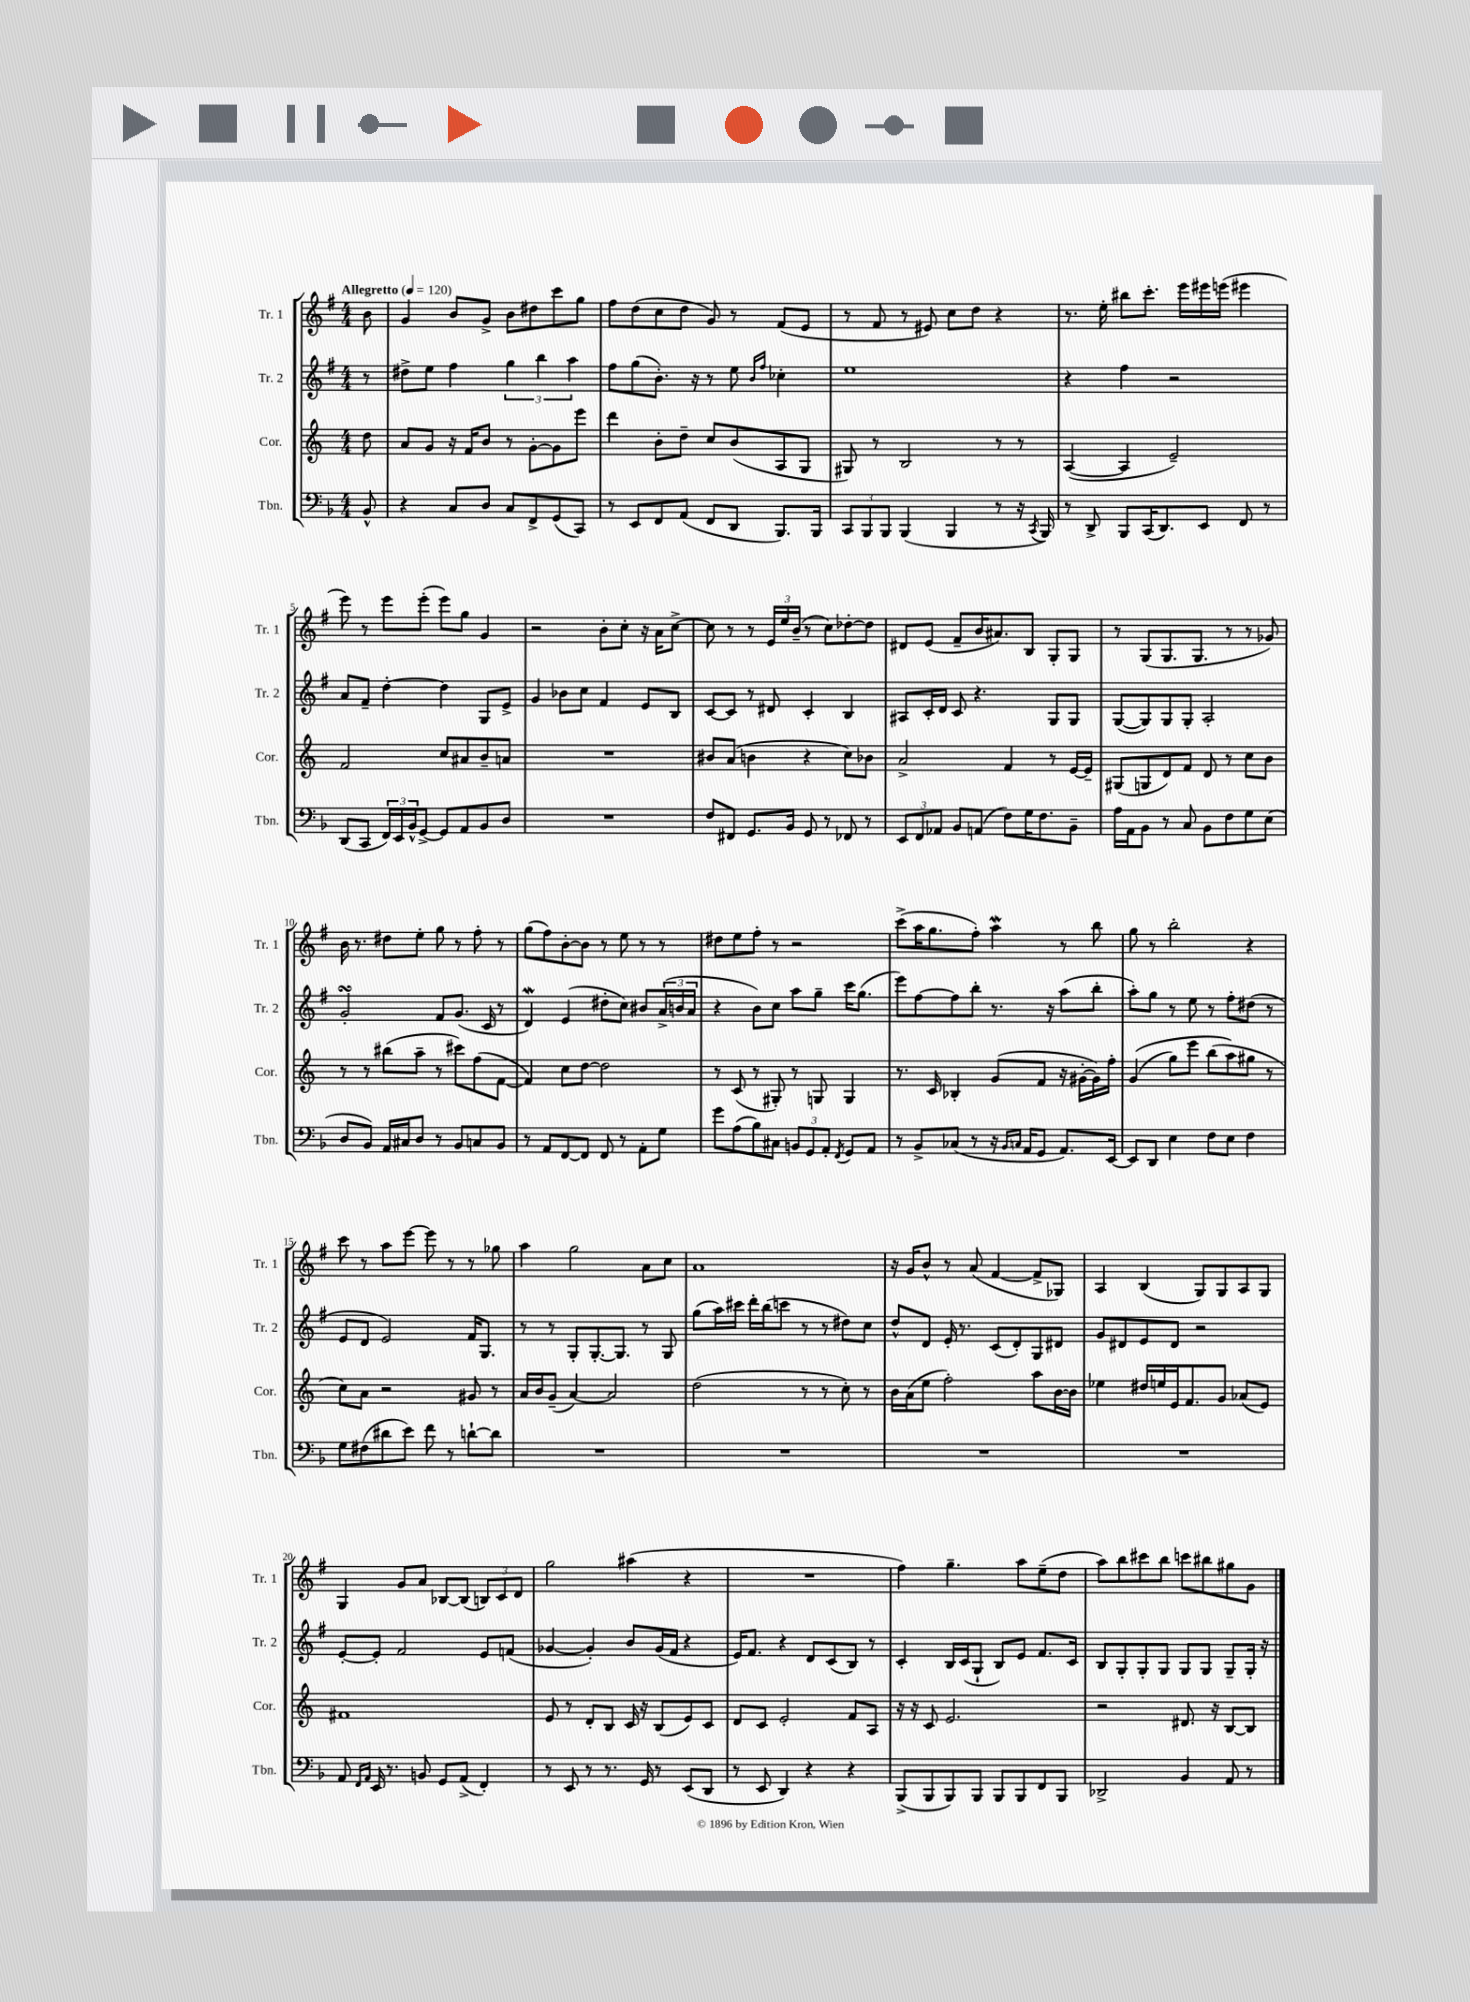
<<
\new StaffGroup <<
\new Staff = "s0" \with { instrumentName = "Tr. 1" shortInstrumentName = "Tr. 1" } {
    \clef treble \key g \major \numericTimeSignature \time 4/4 \partial 8 \tempo "Allegretto" 4 = 120
    b'8 |
    g'4 b'8 g'8-> b'8 dis''8 c'''8 g''8 |
    fis''8 d''8( c''8 d''8 g'8) r8 fis'8( e'8 |
    r8 fis'8 r8 eis'8) c''8 d''8 r4 |
    r8. e''16-. bis''8 c'''8.-. e'''16 eis'''16 e'''16( eis'''4 |
    e'''8) r8 e'''8 e'''8-.( e'''8) g''8 g'4 |
    r2 b'8-. c''8-. r16 a'16 c''8~-> |
    c''8 r8 r8 \tuplet 3/2 { e'16 e''16 b'16--( } r8 c''8) des''8~-. des''8 |
    dis'8 e'8( fis'8-- b'16 ais'8.) b8 g8-. g8 |
    r8 g8( g8. g8. r8 r8 ges'8) |
    b'16 r8. dis''8 e''8-. g''8 r8 fis''8-. r8 |
    g''8( fis''8) b'8~-. b'8 r8 e''8 r8 r8 |
    dis''8 e''8 fis''8-. r8 r2 |
    c'''8->( a''16 g''8. fis''8-.) a''4\mordent r8 b''8 |
    g''8 r8 b''2-. r4 |
    c'''8 r8 a''8 e'''8~ e'''8 r8 r8 ges''8 |
    a''4 g''2 a'8 c''8 |
    a'1 |
    r16 g'16 b'8-^ r8 a'8( fis'4~ fis'8-> ges8) |
    a4 b4( g8) g8 a8 g8 |
    g4 g'8 a'8 bes8~ bes8( \tuplet 3/2 { b8) c'8 d'8 } |
    g''2 ais''4( r4 |
    R1 |
    fis''4) g''4.-- a''8 e''8--( d''8 |
    a''8) b''8 cis'''8 b''8 c'''8 bis''8 gis''8 g'8 \bar "|." |
}
\new Staff = "s1" \with { instrumentName = "Tr. 2" shortInstrumentName = "Tr. 2" } {
    \clef treble \key g \major \numericTimeSignature \time 4/4 \partial 8
    r8 |
    dis''8-> e''8 fis''4 \tuplet 3/2 { g''4 b''4 a''4 } |
    fis''8 g''8( b'8.-.) r16 r8 e''8 \grace { b'16 fis''16 } ces''4-. |
    e''1 |
    r4 fis''4 r2 |
    a'8 fis'8-- d''4~-. d''4 g8 e'8-> |
    g'4 bes'8 c''8 fis'4 e'8 b8 |
    c'8~ c'8 r8 dis'8 c'4-. b4 |
    ais8 c'16-. d'16 c'8 r4. g8 g8 |
    g8~( g8) g8 g8-. a2-. |
    g'2-.\turn fis'8 g'8.( c'16 r8 |
    d'4\mordent) e'4( dis''8-. c''8) bis'8 \tuplet 3/2 { a'16->( b'16 a'16 } |
    r4 b'8) c''8 a''8 g''8-- c'''16 g''8.( |
    e'''8) fis''8~ fis''8 b''8-. r8. r16 a''8( b''8-. |
    a''8-.) g''8 r8 e''8 r8 fis''8-. dis''8( r8 |
    e'8 d'8 e'2) fis'16 g8. |
    r8 r8 g8-. g8.~-. g8. r8 g8 |
    g''8( a''16) cis'''16 d'''16-. b''16( c'''8 r8 r8 dis''8) c''8 |
    d''8-^ d'8 e'16-. r8. c'8( d'8-.) g8 dis'8 |
    g'8 dis'8 e'8 dis'8 r2 |
    e'8~-. e'8-. fis'2 e'8 f'8( |
    ges'4~ ges'4-.) b'8 ges'16( fis'16 r4 |
    e'16) fis'8. r4 d'8 c'8( b8) r8 |
    c'4-. b16 c'16( g8-! b8) e'8 fis'8. c'16 |
    b8 g8-. g8-. g8 g8 g8 g8-- g16-. r16 \bar "|." |
}
\new Staff = "s2" \with { instrumentName = "Cor." shortInstrumentName = "Cor." } {
    \clef treble \key c \major \numericTimeSignature \time 4/4 \partial 8
    d''8 |
    a'8 g'8 r16 f'16 b'8 r8 g'8~-. g'8 e'''8 |
    d'''4 b'8-. d''8-- c''8 b'8( a8 g8 |
    gis8) r8 b2 r8 r8 |
    a4~( a4 e'2--) |
    f'2 c''8 ais'8 b'8-- a'8 |
    R1 |
    bis'8 a'8( b'4 r4 c''8) bes'8 |
    a'2-> f'4 r8 e'16~ e'16-- |
    gis8( g8 d'8) f'8 d'8 r8 c''8 b'8 |
    r8 r8 bis''8( a''8-- r8 cis'''8) f''8( f'8~ |
    f'4) c''8 d''8~ d''2 |
    r8 c'8( r8 gis8-.) r8 g8 g4 |
    r8. c'16 bes4-. g'8( f'8 r16 gis'16~-. gis'16) f''16-. |
    g'4(\( g''8) e'''8 b''8( a''8\) gis''8 r8 |
    c''8) a'8 r2 gis'8 r8 |
    a'16 b'16 g'8--( a'4~) a'2 |
    d''2( r8 r8 c''8-.) r8 |
    b'16 a'16( e''8 f''2-.) a''8 b'16~ b'16 |
    ees''4 dis''16 e''16 e'16 f'8. g'8 aes'8( e'8) |
    fis'1 |
    e'8 r8 d'8-. b8 c'16 r16 b8( e'8) c'8 |
    d'8 c'8 e'2-. f'8 a8 |
    r16 r16 c'8 e'2. |
    r2 dis'8. r16 b8~ b8 \bar "|." |
}
\new Staff = "s3" \with { instrumentName = "Tbn." shortInstrumentName = "Tbn." } {
    \clef bass \key f \major \numericTimeSignature \time 4/4 \partial 8
    bes,8-^ |
    r4 c8 d8 c8 f,8-> g,8( c,8) |
    r8 e,8 f,8 a,8( f,8 d,8 bes,,8.) bes,,16 |
    \tuplet 3/2 { c,8 bes,,8 bes,,8 } bes,,4( bes,,4 r8 r16 \acciaccatura { c,8 } bes,,16) |
    r8 d,8-> bes,,8 c,16( d,8.) e,8 f,8 r8 |
    d,8( c,8 \tuplet 3/2 { f,16) e,16 bes,16-^ } g,8~-> g,8 a,8 bes,8 d8 |
    R1 |
    f8 fis,8 g,8. bes,16 g,8 r8 fes,8 r8 |
    \tuplet 3/2 { e,8 f,8 aes,8 } bes,8 a,8( f8) g16 f8. bes,8-- |
    a16 a,16 bes,8 r8 c8 bes,8 f8 g8 e8( |
    d8 bes,8) a,16 cis16 d8 r8 bes,8 c8 bes,8 |
    r8 a,8 f,8~ f,8 f,8 r8 a,8-. g8 |
    g'8 a8( bes8) cis8 \tuplet 3/2 { b,8 g,8 a,8-. } \acciaccatura { f,8 } g,8 a,8 |
    r8 bes,8-> ces8( r8 r16 \grace { bes,16 c16 } a,16 g,8 a,8.) e,16~ |
    e,8 d,8 e4 f8 e8 f4 |
    g8 fis8( dis'8 e'8) f'8 r8 d'8~-! d'8 |
    R1 |
    R1 |
    R1 |
    R1 |
    a,8 \grace { f,16 a,16 } e,16 r8. b,8 g,8 a,8->( f,4-.) |
    r8 e,8 r8 r8. g,16 r8 e,8( d,8 |
    r8 e,8 d,4) r4 r4 |
    bes,,8->( bes,,8 bes,,8) bes,,8 bes,,8 bes,,8 f,8 bes,,8 |
    des,2-> bes,4 a,8 r8 \bar "|." |
}
>>
>>
